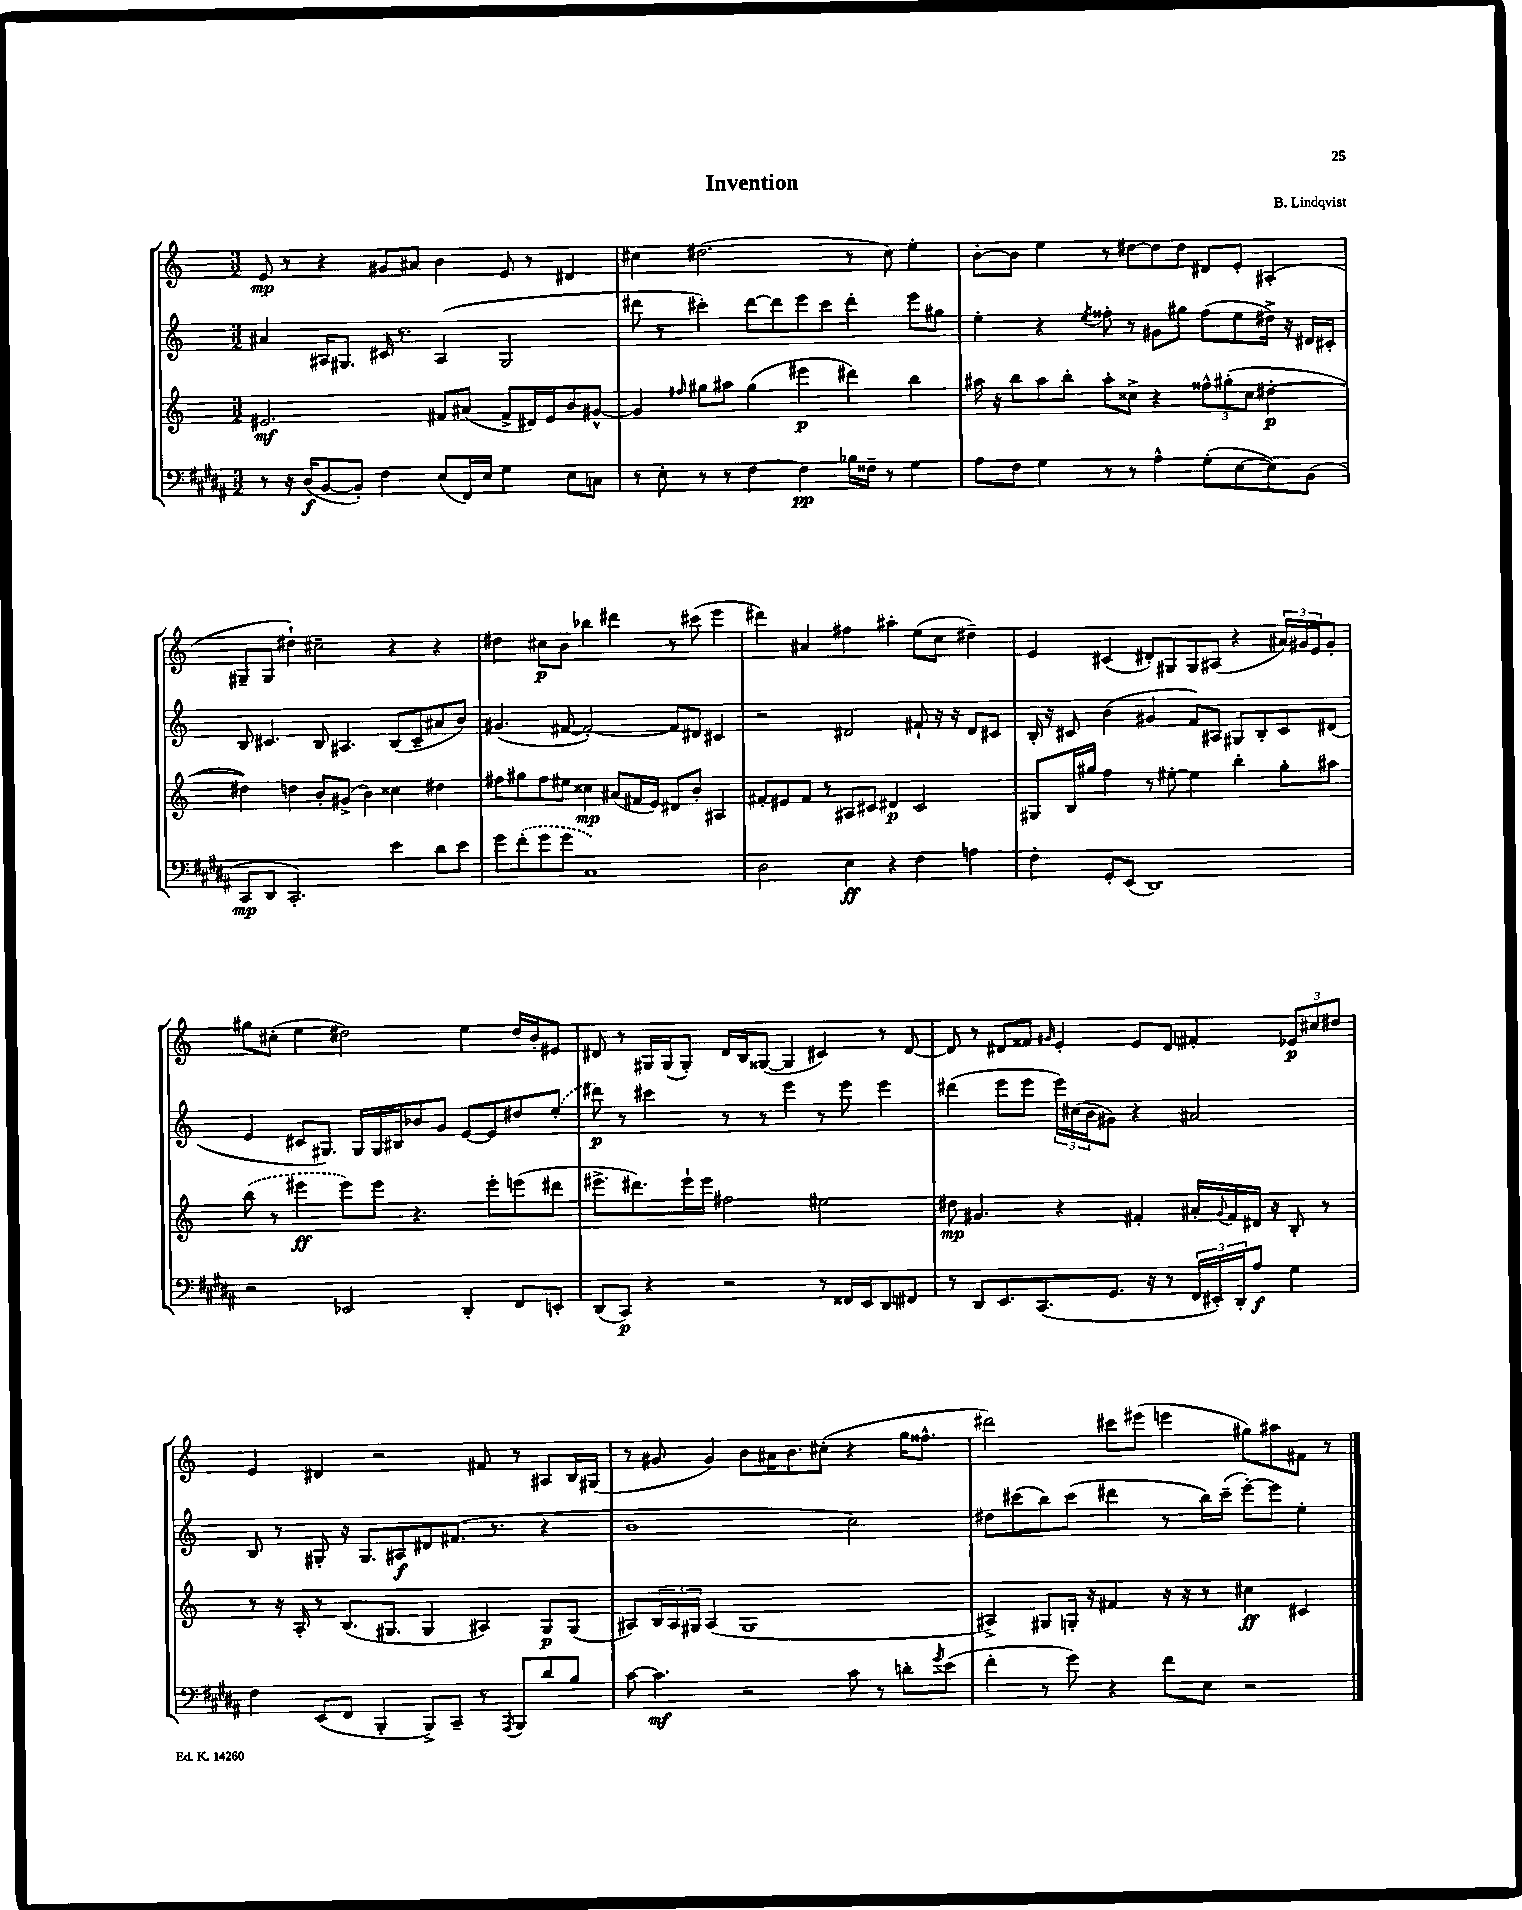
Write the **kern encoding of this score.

**kern	**kern	**kern	**kern
*staff4	*staff3	*staff2	*staff1
*clefF4	*clefG2	*clefG2	*clefG2
*k[f#c#g#d#a#]	*k[]	*k[]	*k[]
*M3/2	*M3/2	*M3/2	*M3/2
8r	2.e#	4a#	8e
16r	.	.	8r
(16D#	.	.	.
[8BB	.	16A#	4r
.	.	8.G#	.
8BB'])	.	.	.
4F#	.	16c#	8g#
.	.	8.r	.
.	.	.	8a#
(8E	8f#	(4A#	4b
16FF#)	(8a#	.	.
16E	.	.	.
4G#	8f#^	2G#	8e
.	16d#)	.	8r
.	16e#	.	.
8E	8b	.	4d#
8C	[8g#^^	.	.
=	=	=	=
8r	4g#]	8ddd#	4cc#
8E'	.	8r	.
.	16qqff#	.	.
8r	8gg#	4ccc#')	(2.dd#
8r	8aa#	.	.
[4F#	(4gg#	[8ddd#	.
.	.	8ddd#]	.
4F#]	4eee#	8eee	.
.	.	8ccc#	.
16B-	4ddd#)	4ddd#'	8r
16F##~	.	.	.
8r	.	.	8cc#)
4G#	4bb	8eee	4ee'
.	.	8gg#	.
=	=	=	=
8A#	16aa#	4ee'	[8b'
.	16r	.	.
8F#	8bb	.	8b]
4G#	8aa#	4r	4ee
.	8bb'	.	.
.	.	8qee	.
8r	8aa#'	8ff##'	8r
8r	8cc##^	8r	[8dd#
4A#^^	4r	8g#	8dd#]
.	.	8gg#	8dd#
(8G#'	12ff##^^	(8ff##	8d#
.	(12gg#'	.	.
[8E	.	8ee	8e'
.	12cc##	.	.
8E])	[4dd#'	16dd#^)	(4A#'
.	.	16r	.
(8BB	.	16d#	.
.	.	16c#'	.
=	=	=	=
8CC#	4dd#])	8B	8G#~
8DD#	.	4.c#	8G#
2.CC#')	4dd	.	4dd#`)
.	8b'	8B	2cc#~
.	(8g#^	4.A#	.
.	4b)	.	.
4e	4cc##	(8B	4r
.	.	8c#~	.
8d#	4dd#	8a#	4r
8e	.	8b)	.
=	=	=	=
8g#	8ff#	(4.g#	4dd#
(8f#'	8gg#	.	.
8g#	8ff#	.	8cc#
8g#	8ee#	[8f#	8b
1C#)	4cc##	2f#'_)	4bb-
.	(8a#	.	4ddd#
.	16f#	.	.
.	16e)	.	.
.	8d#	8f#]	8r
.	8b'	8d#	(8ccc#
.	4A#	4c#	4eee
=	=	=	=
2D#	8f#'	2r	4ddd#)
.	8e#	.	.
.	8f#	.	4a#
.	8r	.	.
4E	8A#	2d#	4ff#
.	8c#	.	.
4r	4d#	.	4aa#'
4F#	2c#	8f#`	(8ee
.	.	16r	8cc
.	.	16r	.
4A	.	8d#	4dd#~)
.	.	8c#	.
=	=	=	=
4F#'	8G#	16B'	4e
.	.	16r	.
.	16B	8c#	.
.	16gg#	.	.
8GG#'	4ff	(4b	(4c#
(8EE	.	.	.
1DD#)	8r	4g#	8d#')
.	[8ee#'	.	8G#
.	4ee#]	8f)	8G#
.	.	8A#	(8A#
.	4bb'	8G#	4r
.	.	8B'	.
.	8gg#'	8c#	24a#)
.	.	.	24g#
.	.	.	24e
.	8aa#	(8d#	8g#'
=	=	=	=
2r	(8bb	4e	8gg#
.	8r	.	(8cc#'
.	4eee#	8c#	4ee
.	.	8.G#)	.
2EE-	8eee#)	.	2dd#)
.	.	16G#	.
.	8eee#	16G#	.
.	.	16B#	.
.	4.r	8b-	.
.	.	8g	.
4DD#'	.	[8e	4ee
.	8eee#'	8e]	.
8FF#	(8eee	8dd#	16dd#
.	.	.	16b'
8EE'	8ddd#	(8ee'	8e#
=	=	=	=
(8DD#	8.eee#^	8ddd#)	8d#
8CC#)	.	8r	8r
.	8.ddd#)	.	.
4r	.	4ccc#	16G#
.	.	.	(16G#
.	16eee#`	.	8G#')
.	16eee#	.	.
2r	2ff#	8r	16d#
.	.	.	16B
.	.	8r	([8G##
.	.	4eee	4G##]
8r	2ee#	8r	4c#)
16FF##	.	8eee	.
16EE	.	.	.
8DD#	.	4eee	8r
8FF#	.	.	[8d#
=	=	=	=
8r	8dd#	(4ddd#	8d#]
8DD#	4.g#	.	8r
8.EE	.	8eee	8d#
.	.	8eee	8f##
(8.CC#	.	.	.
.	.	.	16qqg#
.	4r	24eee)	4e'
.	.	(24cc#	.
.	.	24b	.
8.GG#	.	8g#)	.
.	4f#'	4r	8e
16r	.	.	.
8r	.	.	8d#
24FF#	16a#'	2a#	4f#'
24EE#')	.	.	.
.	8qqg#	.	.
.	16f#	.	.
24DD#'	.	.	.
8A#	16d#	.	.
.	16r	.	.
4G#	8B'	.	12e-
.	.	.	12cc#
.	8r	.	.
.	.	.	12dd#
=	=	=	=
4F#	8r	8B	4e
.	16r	8r	.
.	16A'	.	.
(8EE	8r	8G#'	4d#
8FF#	(8.B	16r	.
.	.	8.G#	.
4BBB'	.	.	2r
.	8.G#	.	.
.	.	8A#	.
8BBB^)	4G#	8d#	.
8CC#~	.	(8.f#	.
8r	4A#)	.	8f#
.	.	8.r	.
8qAAA#	.	.	.
8BBB	.	.	8r
8d#	8G#	4r	8A#
8B	(8G#	.	16B
.	.	.	(16G#
=	=	=	=
[8c#	8A#)	1b	8r
4.c#]	24B	.	8g#
.	24A#	.	.
.	24G#	.	.
.	(4A#	.	4g#)
2r	1G#	.	8b
.	.	.	16a#
.	.	.	8.b
.	.	.	(8cc#'
8c#	.	2cc)	4r
8r	.	.	.
8d'	.	.	16gg
.	.	.	8.ff##^^
8qg#	.	.	.
(8e	.	.	.
=	=	=	=
4f#'	4A#^)	8dd#	2ddd#)
.	.	(8ccc#	.
8r	8G#	8bb)	.
8g#)	16G'	(8ccc#	.
.	16r	.	.
4r	4f#	4ddd#	8ccc#
.	.	.	(8eee#
8f#	16r	8r	4eee
.	16r	.	.
8E	8r	16bb)	.
.	.	(16ccc#~	.
2r	4cc#	[8eee')	8gg#)
.	.	8eee]	8aa#
.	4c#	4ee'	8f#
.	.	.	8r
==	==	==	==
*-	*-	*-	*-
